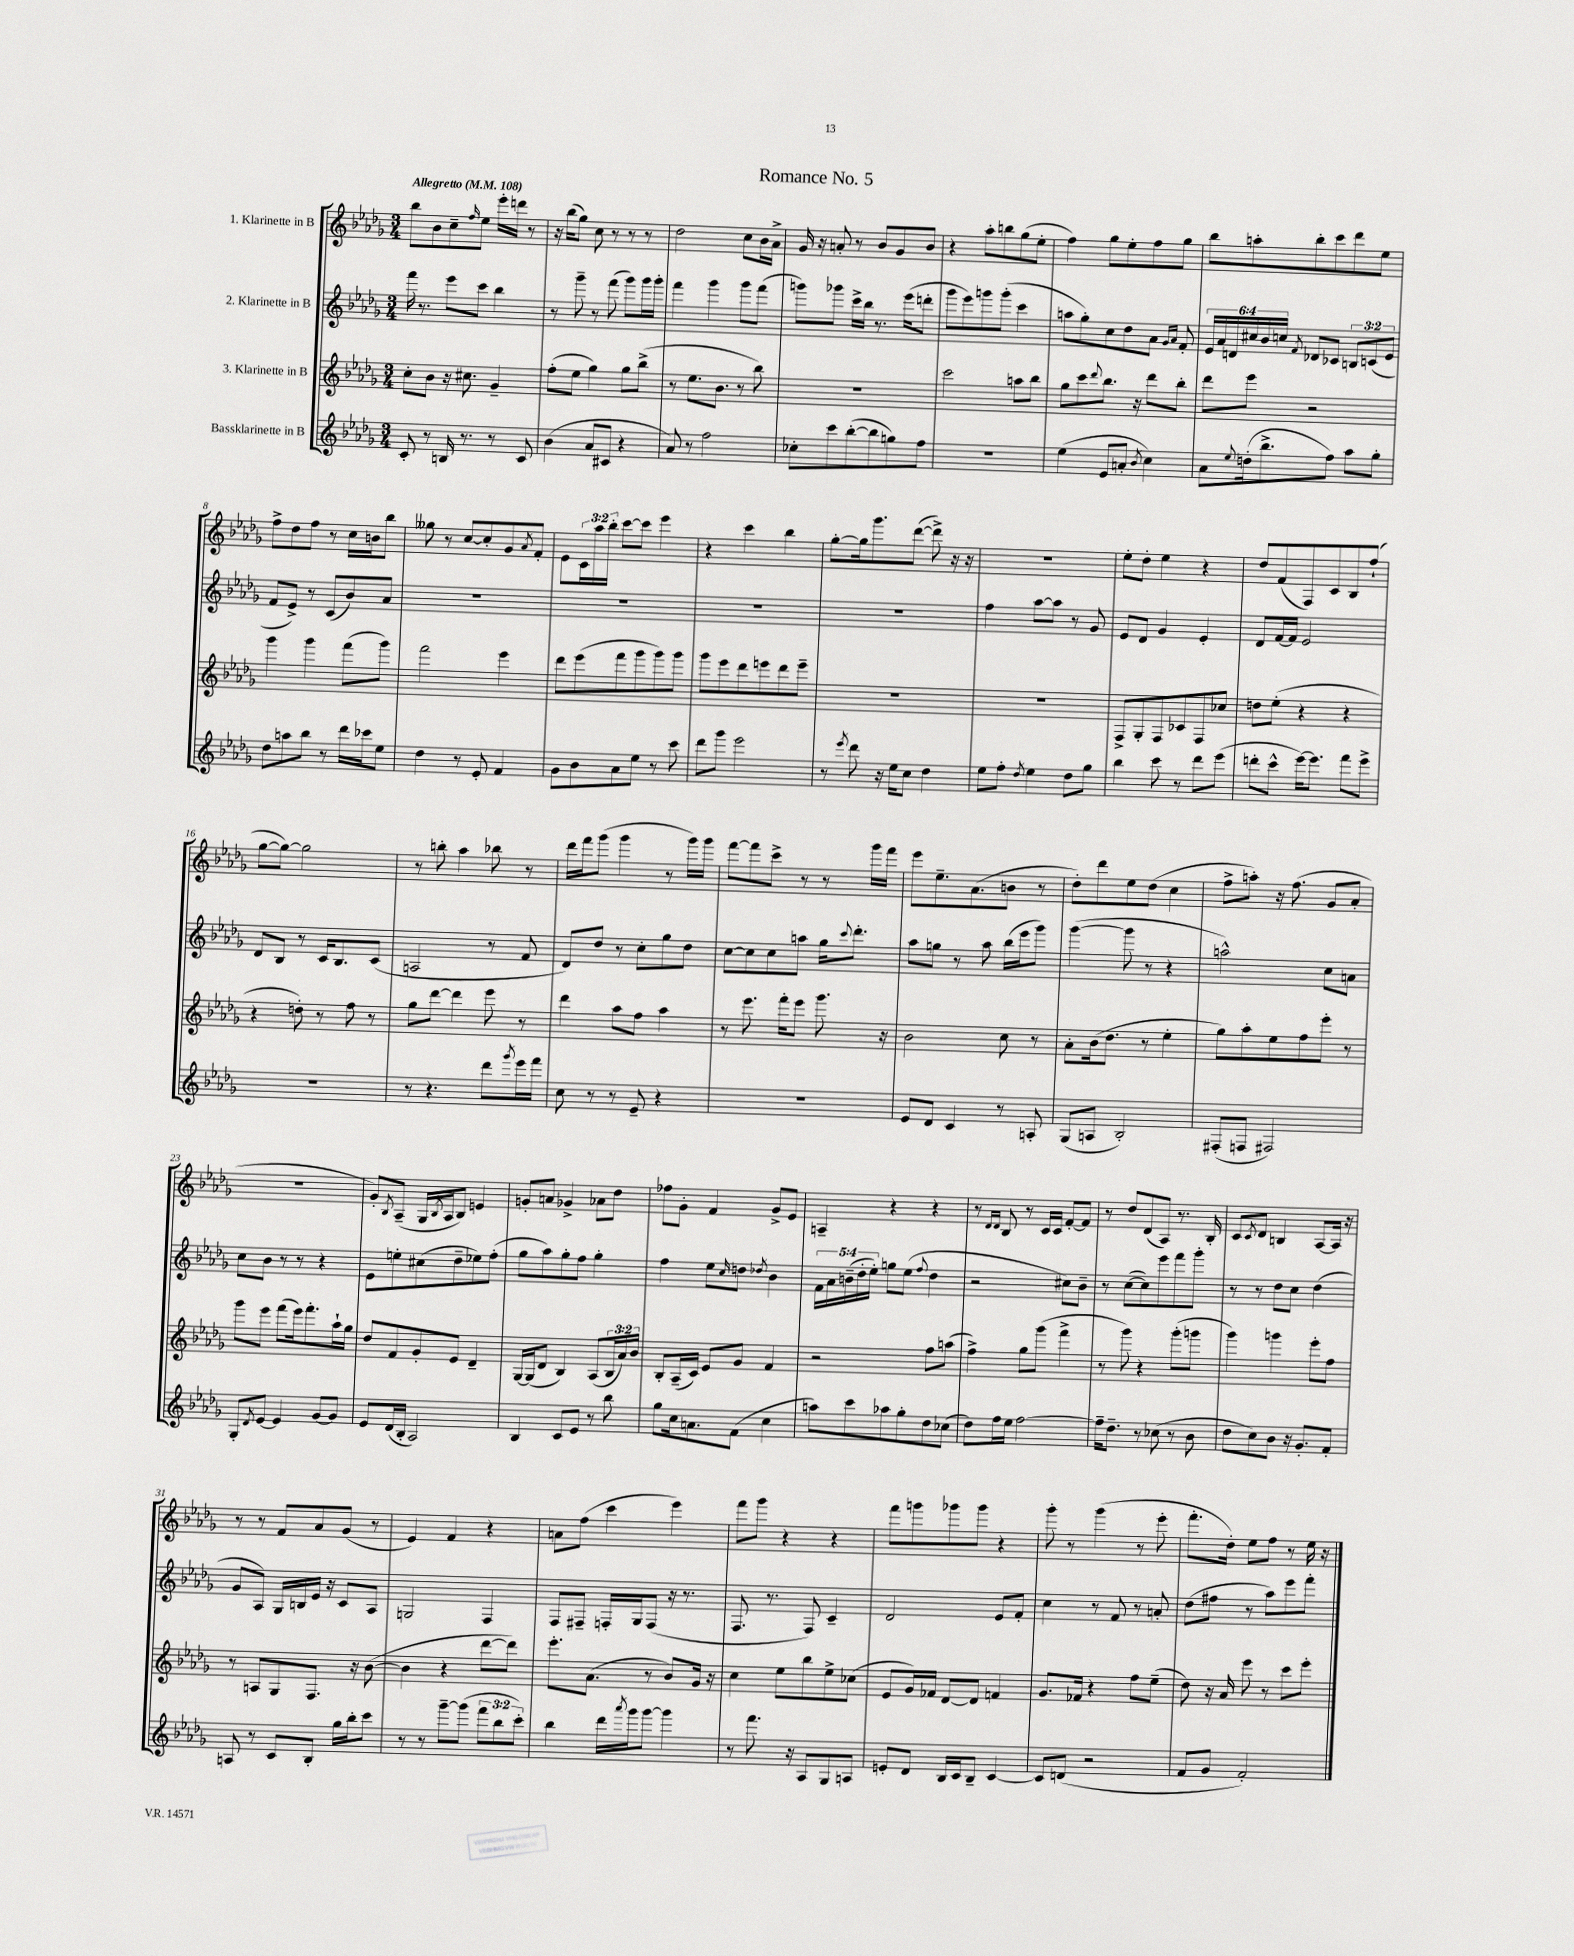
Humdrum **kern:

**kern	**kern	**kern	**kern
*part4	*part3	*part2	*part1
*staff4	*staff3	*staff2	*staff1
*I"Bassklarinette in B	*I"3. Klarinette in B	*I"2. Klarinette in B	*I"1. Klarinette in B
*clefG2	*clefG2	*clefG2	*clefG2
*k[b-e-a-d-g-]	*k[b-e-a-d-g-]	*k[b-e-a-d-g-]	*k[b-e-a-d-g-]
*M3/4	*M3/4	*M3/4	*M3/4
*MM108	*MM108	*MM108	*MM108
=1	=1	=1	=1
!	!	!	!LO:TX:a:B:t=Allegretto
8c'/	8cc'\L	16fff\	8bb-\L
.	.	8.r	.
8r	8b-\J	.	8b-\
16Bn/	16r	8eee-\L	8cc~\
8.r	8.cc#X\	.	.
.	.	.	16qqff/
.	.	8ccc\J	8ee-\J
8r	4g-~/	4bb-\	16eee-'\LL
.	.	.	16dddn\JJ
8c/	.	.	8r
=2	=2	=2	=2
(4b-\	(8ff'\L	8r	16r
.	.	.	(16bb-\KL
.	8ee-\J	8ggg-~\	8gg-\J)
8a-/L	4gg-\)	8r	8cc\
8c#X/J	.	(8fff\	8r
4r	8gg-\L	8ggg-\L)	8r
.	(8bb-^\J	16ggg-\L	8r
.	.	16ggg-'\JJ	.
=3	=3	=3	=3
8a-/)	8r	4fff\	2dd-\
8r	8.ee-\L	.	.
2ff\	.	4ggg-\	.
.	8.b-\J	.	.
.	8r	8ggg-\L	8cc\L
.	8bb-\)	(8fff\J	16b-\L
.	.	.	16a-^\JJ
=4	=4	=4	=4
8cc-X'\L	2.r	8gggn\L)	16g-/
.	.	.	16r
8ccc\	.	8ggg-X\J	8an'/
([8bb-'\	.	16ccc^\LL	8r
.	.	16bb-\JJ	.
8bb-\]	.	8.r	8b-/L
8ggn\)	.	.	8g-/
.	.	(16eee-\KL	.
8ff\J	.	8dddn'\J	8b-/J
=5	=5	=5	=5
2.r	2ccc\	8ggg-\L	4r
.	.	8eee-\)	.
.	.	8gggn\	8aa-'\L
.	.	(8ggg'\J	8bbn\
.	8aan\L	4ccc\	(8gg-\
.	8bb-\J	.	8ee-'\J
=6	=6	=6	=6
(4ee-\	8gg-\L	8aan\L	4ff\)
.	8ccc\	8gg-'\)	.
.	8qqddd-/	.	.
8e-/L	8.bb-\J	8cc\	8gg-\L
8an'/J	.	8dd-\	8ee-'\
.	16r	.	.
8qb-/	.	.	.
4cc\)	8ddd-\L	8a-\J	8ff\
.	.	16qqg-/LL	.
.	.	16qqa-/JJ	.
.	8bb-'\J	8f'/	8gg-\J
=7	=7	=7	=7
8a-\L	8ddd-\L	24e-/LL	8bb-\L
.	.	24a-/	.
.	.	24dn/	.
8qqee-/	.	.	.
(16ddn'\k	8eee-\J	24cc#X/	8aan'\
.	.	24b-/	.
8.bb-^\	.	.	.
.	.	24ccn/JJ	.
.	.	8qf/	.
.	2r	8d-X/L	8bb-'\
8ff\J)	.	8c-X/J	8ccc\
8aa-\L	.	12Bn/L	8ddd-\
.	.	(12cn/	.
8gg-'\J	.	.	8ee-\J
.	.	12e-/J	.
!!LO:LB:g=z
=8	=8	=8	=8
8dd-\L	4ggg-\	8f/L	8ff^\L
8aan\	.	8e-^/J)	8dd-\
8bb-\J	4ggg-\	8r	8ff\J
8r	.	(8c/L	8r
16ddd-\LL	(8fff\L	8b-/)	16cc\LL
16ccc-X\J	.	.	16bn\J
8ee-\J	8ggg-\J)	8a-/J	8bb-\J
=9	=9	=9	=9
4dd-\	2fff\	2.r	8gg--X\
.	.	.	8r
8r	.	.	[8cc/L
8e-'/	.	.	8cc'/]
4f/	4eee-\	.	8g-/
.	.	.	8qa-/
.	.	.	8f'/J
=10	=10	=10	=10
8g-\L	8ddd-\L	2.r	8e-\L
8b-\	(8eee-\	.	24c\L
.	.	.	24aa-\
.	.	.	24bb-'\JJ
8a-\	8fff\	.	[8ccc\L
8ee-\J	8ggg-\	.	8ccc\J]
8r	8ggg-\)	.	4eee-\
8ccc\	8ggg-\J	.	.
=11	=11	=11	=11
8ddd-\L	8ggg-\L	2.r	4r
8ggg-\J	8eee-\	.	.
2eee-\	8ddd-\	.	4ccc\
.	8eeen\	.	.
.	8ddd-\	.	4bb-\
.	8eee~\J	.	.
=12	=12	=12	=12
8r	2.r	2.r	[8gg-'\L
8qeee-/	.	.	.
8ddd-\	.	.	16gg-\k]
.	.	.	8.ggg-\
16r	.	.	.
16ee-\KL	.	.	.
8cc\J	.	.	([8ddd-\J
4dd-\	.	.	8ddd-^\])
.	.	.	16r
.	.	.	16r
=13	=13	=13	=13
8ee-\L	2.r	4ff\	2.r
8ff'\J	.	.	.
8qdd-/	.	.	.
4ee-\	.	[8aa-\L	.
.	.	8aa-\J]	.
8dd-\L	.	8r	.
8gg-\J	.	8g-/	.
=14	=14	=14	=14
4bb-\	8F^/L	8e-/L	8ee-'\L
.	8G-'/	8d-/J	8dd-'\J
8ccc\	8F/	4g-/	4ee-\
8r	8c-X/	.	.
8ddd-\L	8F/	4e-'/	4r
(8eee-\J	8cc-X/J	.	.
=15	=15	=15	=15
8dddn'\L	8ddn\L	8d-/L	8dd-/L
8ccc^^\J	(8ee-'\J	[16f/L	(8f/
.	.	16f/JJ]	.
[16eee-\KL)	4r	2e-/	8F/)
8.eee-\J]	.	.	.
.	.	.	8c/
8fff\L	4r	.	8B-/
8eee-^\J	.	.	(8ff`/J
!!LO:LB:g=z
=16	=16	=16	=16
2.r	4r	8d-/L	[8gg-\L
.	.	8B-/J	8gg-\J_)
.	8ddn'\)	8r	2gg-\]
.	8r	16c/KL	.
.	.	8.B-/	.
.	8ff\	.	.
.	8r	(8c/J	.
=17	=17	=17	=17
8r	8gg-\L	2An/	8r
4.r	[8ddd-\J	.	8bbn'\
.	4ddd-\]	.	4aa-\
8ddd-\L	8eee-\	8r	8bb-X\
8qggg-/	.	.	.
16eee-\L	8r	8f/	8r
16fff\JJ	.	.	.
=18	=18	=18	=18
8cc\	4ddd-\	8d-/L)	16ddd-\LL
.	.	.	16fff\J
8r	.	8dd-/J	(8ggg-\J
8r	8aa-\L	8r	4ggg-\
8e-~/	8ff\J	8cc'\L	.
4r	4aa-\	8gg-\	8r
.	.	8dd-\J	16ggg-\LL)
.	.	.	16ggg-\JJ
=19	=19	=19	=19
2.r	8r	[8cc\L	[8fff\L
.	8.eee-\	8cc\]	8fff\]
.	.	8cc\	8ccc^\J
.	16fff'\KL	.	.
.	8eee-\J	8aan\J	8r
.	8.ggg-\	16gg-\KL	8r
.	.	8qqccc/	.
.	.	8.ddd-'\J	.
.	.	.	16ggg-\LL
.	16r	.	16fff\JJ
=20	=20	=20	=20
8e-/L	2b-\	8aa-\L	8eee-\L
8d-/J	.	8ggn\J	8.ee-~\
4c/	.	8r	.
.	.	.	(8.a-\
.	.	8aa-\	.
8r	8cc\	(16bb-\LL	8bn\J
.	.	16eee-\J	.
8An'/	8r	8ggg-\J)	8r
=21	=21	=21	=21
(8G-/L	8a-'\L	([4ggg-\	8dd-'\L)
8An/J	(16b-\k	.	8ddd-\
.	8.dd-\J	.	.
2B-'/)	.	8ggg-\]	8ee-\
.	8r	8r	(8dd-\J
.	4ee-'\	4r	4cc\
=22	=22	=22	=22
(8F#X'/L	8gg-\L)	2aan^^\)	8ff^\L
8Fn/J	8aa-'\	.	8aan'\J)
2F#X/)	8ee-\	.	16r
.	.	.	(8.ff\
.	8ff\	.	.
.	8eee-'\J	8cc\L	8g-/L
.	8r	8an\J	8a-'/J
!!LO:LB:g=z
=23	=23	=23	=23
8G-'/L	8ggg-\L	8cc\L	2.r
8qd-/	.	.	.
[8e-/J	8eee-\J	8b-\J	.
4e-/]	(8fff\L	8r	.
.	16eee-\k)	8r	.
.	8.fff'\	.	.
[8g-/L	.	4r	.
8g-/J]	16aa-`\L	.	.
.	16gg-\JJ	.	.
=24	=24	=24	=24
8e-/L	8dd-/L	8e-\L	8g-'/L)
.	.	.	8qB-/
(16d-/L	8f/	8een'\	(8A-~/J
16B-'/JJ	.	.	.
2A-/)	8g-'/	(8cc#X\	16G-/LL
.	.	.	8qB-/
.	.	.	16A-/J
.	8e-/J	8dd-~\	8B-/J)
.	4d-~/	8ee-X\)	4en/
.	.	(8ff'\J	.
=25	=25	=25	=25
4B-/	[16G-/LL	8gg-\L	8gn'/L
.	(16G-/J]	.	.
.	8d-/J	8aa-\)	8an/J
8c/L	4B-/)	8gg-'\	4g-X^/
8e-/J	.	8ff\J	.
8r	(8A-/L	4gg-'\	8a-X\L
8bb-\	24B-/L	.	8dd-\J
.	24a-/)	.	.
.	24b-/JJ	.	.
=26	=26	=26	=26
8gg-\L	8B-'/L	4ff\	8ff-X\L
16cc\k	(16A-~/L	.	8g-'\J
8.an\	16c/JJ)	.	.
.	8e-/L	8ee-\L	4f/
.	.	16qqcc/	.
(8f\J	8g-/J	8ddn\J	.
.	.	8qdd-X/	.
4cc\	4f/	4b-\	8g-^/L
.	.	.	8e-/J
=27	=27	=27	=27
8aan\L)	2r	20f\LL	4An~/
.	.	20a-\	.
.	.	(20bn~\	.
8ccc\	.	.	.
.	.	20dd-'\	.
.	.	20ee-'\JJ)	.
8aa-X\	.	8ggn\L	4r
8gg-'\	.	(8ee-\J	.
.	.	8qqff/	.
8dd-\	8ff\L	4dd-\	4r
(8cc-X\J	(8aan\J	.	.
=28	=28	=28	=28
8dd-\L)	4ff^\)	2r	8r
.	.	.	16qqd-/LL
.	.	.	16qqd-/JJ
16ff\L	.	.	8B-/
16ee-\JJ	.	.	.
[2ff\	8gg-\L	.	8r
.	(8ggg-\J	.	16c/LL
.	.	.	16c/JJ
.	4fff^\	8cc#X\L)	[8f'/L
.	.	8b-~\J	8f/J]
=29	=29	=29	=29
16ff~\KL]	8r	8r	8r
8.dd-~\J	.	.	.
.	8ggg-\)	([8cc\L	8dd-/L
8r	4r	8cc\])	(8d-/
(8cc-X\	.	8eee-\	8A-/J)
8r	(8ggg-'\L	8fff\	8.r
8b-\	8gggn\J	8ggg-'\J	.
.	.	.	16B-'/
=30	=30	=30	=30
8dd-\L	4ggg-\)	8r	8c/L
.	.	.	8qc/
8cc\)	.	8r	8d-/J
8b-\J	4gggn\	8dd-\L	4Bn/
16r	.	8cc\J	.
8.g-'/L	.	.	.
.	8eee-'\L	(4dd-\	[8A-/L
8f'/J	8ff\J	.	16A-/Jk]
.	.	.	16r
!!LO:LB:g=z
=31	=31	=31	=31
8An/	8r	8g-/L	8r
8r	8An/L	8A-/J)	8r
8c/L	8G-/	16G-/LL	8f/L
.	.	16Bn/	.
8B-'/J	8.F/J	16e-/JJ	8a-/
.	.	16r	.
16gg-\LL	.	8c/L	(8g-/J
16bb-'\J	16r	.	.
8ccc\J	([8b-\	8A-/J	8r
=32	=32	=32	=32
8r	4b-\]	2Gn/	4e-/)
8r	.	.	.
[8ggg-~\L	4r	.	4f/
(8ggg-\J]	.	.	.
12fff\L	[8ddd-\L	4F/	4r
12bb-\	.	.	.
.	8ddd-\J])	.	.
12ccc'\J)	.	.	.
=33	=33	=33	=33
4bb-\	8.eee-'\L	8F/L	8an\L
.	.	8F#X~/J	(8ff\J
.	(8.a-\J	.	.
16ddd-\LL	.	16Fn'/LL	4ccc\
8qaaa-/	.	.	.
16ggg-\J	.	16G-/J	.
[8ggg-\J	8r	(8F/J	.
4ggg-\]	8b-/L)	16r	4eee-\)
.	.	8.r	.
.	16g-/Jk	.	.
.	16r	.	.
=34	=34	=34	=34
8r	4cc\	8.F/	8fff\L
8.fff\	.	.	8ggg-\J
.	.	8.r	.
.	8ee-\L	.	4r
16r	.	.	.
8A-/L	8bb-\	8F/)	.
8G-/	8ee-^\	4c~/	4r
8An/J	(8cc-X\J	.	.
=35	=35	=35	=35
8en'/L	8e-/L	2d-/	8fff\L
8d-/J	16g-/L)	.	8gggn\
.	16f-X/JJ	.	.
16B-/LL	[8d-/L	.	8ggg-X\
16c/J	.	.	.
8B-~/J	8d-/J]	.	8ggg-\J
[4c/	4fn/	8e-/L	4r
.	.	8f'/J	.
=36	=36	=36	=36
8c/L]	8.g-/L	4cc\	8ggg-'\
(8dn/J	.	.	8r
.	16f-X/Jk	.	.
2r	4r	8r	(4ggg-\
.	.	8f/	.
.	8ff\L	8r	8r
.	(8ee-~\J	8an'/	8eee-'\
=37	=37	=37	=37
8f/L	8dd-\)	(8dd-\L	8.fff'\L
8g-/J	16r	8ff#X\J	.
.	16a-/	.	16dd-'\Jk)
2f'/)	8eee-\	8r	8ee-\L
.	8r	8aa-\L)	8ff\J
.	8ccc\L	8eee-\	8r
.	8eee-'\J	8fff'\J	16ee-\
.	.	.	16r
==	==	==	==
*-	*-	*-	*-
